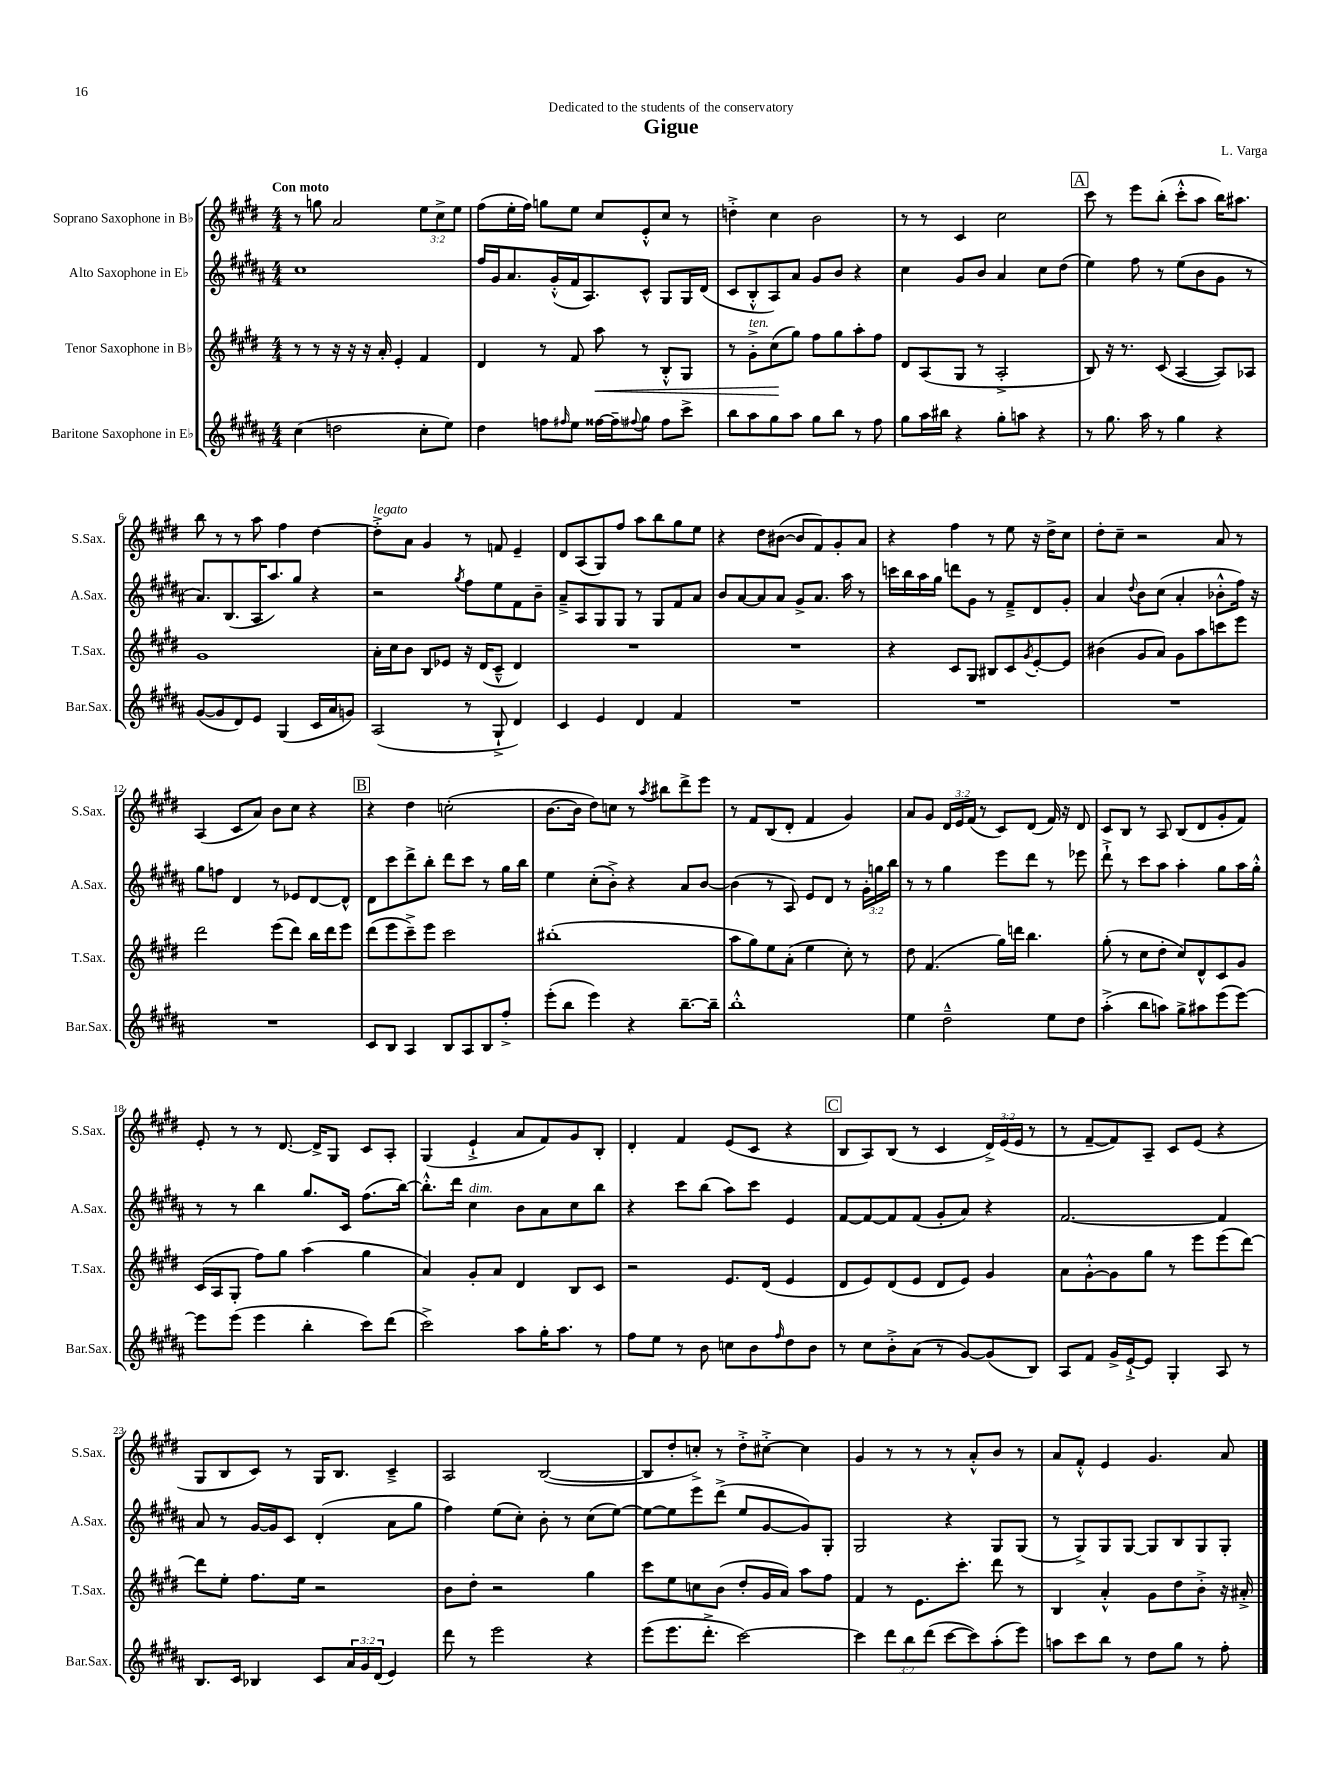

**kern	**kern	**kern	**kern
*staff4	*staff3	*staff2	*staff1
*clefG2	*clefG2	*clefG2	*clefG2
*k[f#c#g#d#a#]	*k[f#c#g#d#]	*k[f#c#g#d#a#]	*k[f#c#g#d#]
*M4/4	*M4/4	*M4/4	*M4/4
(4cc#	8r	1cc#	8r
.	8r	.	8gg
2dd	16r	.	2a
.	16r	.	.
.	16r	.	.
.	16a'	.	.
.	4e'	.	.
8cc#'	4f#	.	12ee
.	.	.	12cc#^
8ee)	.	.	.
.	.	.	12ee
=	=	=	=
4dd#	4d#	16ff#	(8ff#
.	.	16g#	.
.	.	8.a#	16ee'
.	.	.	16ff#)
8ff	8r	.	8gg
.	.	(16g#'^^	.
16qqff#	.	.	.
8ee	8f#	16f#	8ee
.	.	8.A#)	.
[16ff##	8aa	.	8cc#
16ff##~]	.	.	.
8qqff#	.	.	.
8gg#	8r	8c#^^	8e'^^
8ff#	8B'^^	8G#	8cc#
8ccc#^	8G#	16G#	8r
.	.	(16d#	.
=	=	=	=
8bb	8r	8c#	4dd'^
8aa#	8g#'^	8B'^^	.
8gg#	(8cc#	8A#)	4cc#
8aa#	8gg#)	8a#	.
8gg#	8ff#	8g#	2b
8bb	8gg#	8b	.
8r	8aa'	4r	.
8ff#	8ff#	.	.
=	=	=	=
8gg#	8d#	4cc#	8r
16aa#	(8A	.	8r
16bb#	.	.	.
4r	8G#	8g#	4c#
.	8r	8b	.
8gg#'	2A'^	4a#	2cc#
8aa	.	.	.
4r	.	8cc#	.
.	.	(8dd#	.
=	=	=	=
8r	8B)	4ee)	8ccc#
8.gg#	16r	.	8r
.	8.r	.	.
.	.	8ff#	8eee
16aa#	.	.	.
8r	(8c#	8r	(8bb'
4gg#	[4A	(8ee	8ccc#'^^
.	.	8b	8aa
4r	8A])	8g#	16bb)
.	.	.	8.aa#
.	8A-	8r	.
=	=	=	=
([8g#	1g#	8.a#)	8bb
8g#]	.	.	8r
.	.	(8.B	.
8d#)	.	.	8r
8e	.	16A#	8aa
.	.	8.aa#)	.
(4G#	.	.	4ff#
.	.	8gg#	.
16c#	.	4r	[4dd#
16a#	.	.	.
8g)	.	.	.
=	=	=	=
(2A#	16a'	2r	8dd#'^]
.	16cc#	.	.
.	8b	.	8a
.	8B	.	4g#
.	8e-	.	.
.	.	8qgg#	.
8r	16r	8ff#	8r
.	(16d#	.	.
8G#`^	8c#~^^	8ee	8f
4d#)	4d#)	8f#	4e~
.	.	8b~	.
=	=	=	=
4c#	1r	8a#~^	8d#
.	.	8A#	(8A
4e	.	8G#	8G#)
.	.	8G#	8ff#
4d#	.	8r	8aa
.	.	8G#	8bb
4f#	.	8f#	8gg#
.	.	8a#	8ee
=	=	=	=
1r	1r	8b	4r
.	.	[8a#	.
.	.	8a#]	8dd#
.	.	8a#	([8b#
.	.	8g#^	8b#]
.	.	8.a#	8f#)
.	.	.	8g#'
.	.	16aa#	.
.	.	8r	8a
=	=	=	=
1r	4r	16ccc	4r
.	.	16bb	.
.	.	16aa#	.
.	.	16gg#	.
.	8c#	8ddd	4ff#
.	8G#	8g#	.
.	8B#	8r	8r
.	8c#	8f#~^	8ee
.	8qg#	.	.
.	[8e'	8d#	16r
.	.	.	16dd#^
.	8e]	8g#'	8cc#
=	=	=	=
1r	(4b#	4a#	8dd#'
.	.	.	8cc#~
.	.	8qqdd#	.
.	8g#	8b	2r
.	8a)	(8cc#	.
.	8g#	4a#'	.
.	8aa	.	.
.	8ccc	8b-'^^	8a
.	8eee	16ff#)	8r
.	.	16r	.
=	=	=	=
1r	2ddd#	8gg#	(4A
.	.	8ff	.
.	.	4d#	8c#
.	.	.	8a)
.	(8eee	8r	8b
.	8ddd#)	8e-	8cc#
.	16bb	[8d#	4r
.	16ddd#	.	.
.	8eee	8d#^^]	.
=	=	=	=
8c#	(8ddd#	8d#	4r
8B	8eee	8ccc#	.
4A#	8ccc#~^)	8ddd#^	4dd#
.	8eee	8bb'	.
8B	2ccc#	8ddd#	(2cc'
8A#	.	8ccc#	.
8B	.	8r	.
8ff#'^	.	16gg#	.
.	.	16bb	.
=	=	=	=
(8eee'	(1bb#'	4ee	[8.b
8bb	.	.	.
.	.	.	16b]
4eee)	.	(8cc#'	8dd#)
.	.	8b'^)	8cc
4r	.	4r	8r
.	.	.	8qaa
.	.	.	8bb#
[8.bb~	.	8a#	8ddd#^
.	.	[8b	8eee
16bb~]	.	.	.
=	=	=	=
1bb'^^	8aa	(4b]	8r
.	8gg#)	.	8f#
.	8ee	8r	(8B
.	(8a'	8A#)	8d#'
.	4ee	8e	4f#
.	.	8d#	.
.	8cc#')	8r	4g#)
.	8r	24g#'	.
.	.	24gg	.
.	.	24bb	.
=	=	=	=
4ee	8dd#	8r	8a
.	(4.f#	8r	8g#
2dd#~^^	.	4gg#	24d#
.	.	.	24e
.	.	.	(24f#
.	.	.	8r
.	16gg#)	8eee	8c#)
.	16ddd	.	.
.	4.bb	8ddd#	(8d#
8ee	.	8r	16f#)
.	.	.	16r
8dd#	.	8eee-	8d#
=	=	=	=
(4aa#'^	(8gg#'	8ddd#`^	8c#
.	8r	8r	8B
8bb	8cc#	8ccc#	8r
8aa)	8dd#'	8aa#	8A
8gg#^	8cc#)	4aa#'	(8B
8aa#	8d#^^	.	8d#
(8eee	8c#	8gg#	8g#'
[8eee)	8g#	16aa#	8f#)
.	.	16gg#'^^	.
=	=	=	=
8eee]	(16c#	8r	8e'
.	16A	.	.
(8eee	8G#'	8r	8r
4eee	8ff#)	4bb	8r
.	8gg#	.	[8.d#
4bb'	(4aa	8.gg#	.
.	.	.	16d#^]
.	.	.	8G#
.	.	16c#	.
8ccc#)	4gg#	(8.ff#	8c#
(8ddd#	.	.	8A'
.	.	[16bb)	.
=	=	=	=
2ccc#^)	4a)	8.bb'^^]	(4G#
.	.	16ddd#	.
.	8g#'	4cc#	4e`^
.	8a	.	.
8aa#	4d#	8b	8a
16gg#'	.	8a#	8f#)
8.aa#	.	.	.
.	8B	8cc#	8g#
8r	8c#	8bb	8B'
=	=	=	=
8ff#	2r	4r	4d#'
8ee	.	.	.
8r	.	8ccc#	4f#
8b	.	(8bb	.
8cc	8.e	8aa#)	(8e
8b	.	8ccc#	8c#
.	(16d#	.	.
16qqff#	.	.	.
8dd#	4e	4e	4r
8b	.	.	.
=	=	=	=
8r	8d#	[8f#	8B
8cc#	8e)	8f#_	8A)
8b'^	(8d#	8f#]	(8B
(8a#	8e	(8f#	8r
8r	8d#	8g#'	4c#
[8g#)	8e)	8a#)	.
(8g#]	4g#	4r	24d#^)
.	.	.	(24e
.	.	.	24e
8B)	.	.	8r
=	=	=	=
8A#	8a	[2.f#	8r
8f#	[8g#'^^	.	[8f#~
16g#^	8g#]	.	8f#])
[16e`^	.	.	.
8e]	8gg#	.	8A~
4G#'	8r	.	8c#
.	8eee	.	(8e
8A#	(8eee	4f#]	4r
8r	[8ddd#)	.	.
=	=	=	=
8.B	8ddd#]	8a#	8G#
.	8ee'	8r	8B
16c#	.	.	.
4B-	8.ff#	[16g#	8c#)
.	.	16g#]	.
.	.	8c#	8r
.	16ee	.	.
8c#	2r	(4d#'	16G#
.	.	.	8.B
24a#	.	.	.
24g#	.	.	.
(24d#	.	.	.
4e)	.	8a#	4c#~^
.	.	8gg#	.
=	=	=	=
8ddd#	8b	4ff#)	2A
8r	8dd#'	.	.
2eee	2r	(8ee	.
.	.	8cc#')	.
.	.	8b'	([2B
.	.	8r	.
4r	4gg#	(8cc#	.
.	.	[8ee)	.
=	=	=	=
(8eee	8ccc#	8ee_	8B]
8.eee	8ee	8ee]	8dd#'
.	8cc	8eee	8cc'^)
8.ddd#'^	.	.	.
.	(8b	(8ddd#^	8r
[2ccc#)	8dd#'	8ee	8dd#'^
.	16g#	[8g#	[8cc#'^
.	16a)	.	.
.	8aa	8g#])	4cc#]
.	8ff#	8G#'	.
=	=	=	=
4ccc#]	4f#	2G#	4g#
12ddd#	8r	.	8r
12bb	.	.	.
.	8.e	.	8r
(12ddd#	.	.	.
[8ccc#	.	4r	8r
.	8.ccc#'	.	.
8ccc#])	.	.	8a'^^
(8aa#'	8ddd#	8G#	8b
8eee)	8r	(8G#	8r
=	=	=	=
8aa	4B	8r	8a
8ccc#	.	8G#^)	8f#'^^
8bb	4a'^^	8G#	4e
8r	.	[8G#	.
8dd#	8g#	8G#]	4.g#
8gg#	8dd#	8B	.
8r	8b'^	8G#	.
8ff#'	16r	8G#'	8a
.	16a#'^	.	.
==	==	==	==
*-	*-	*-	*-
